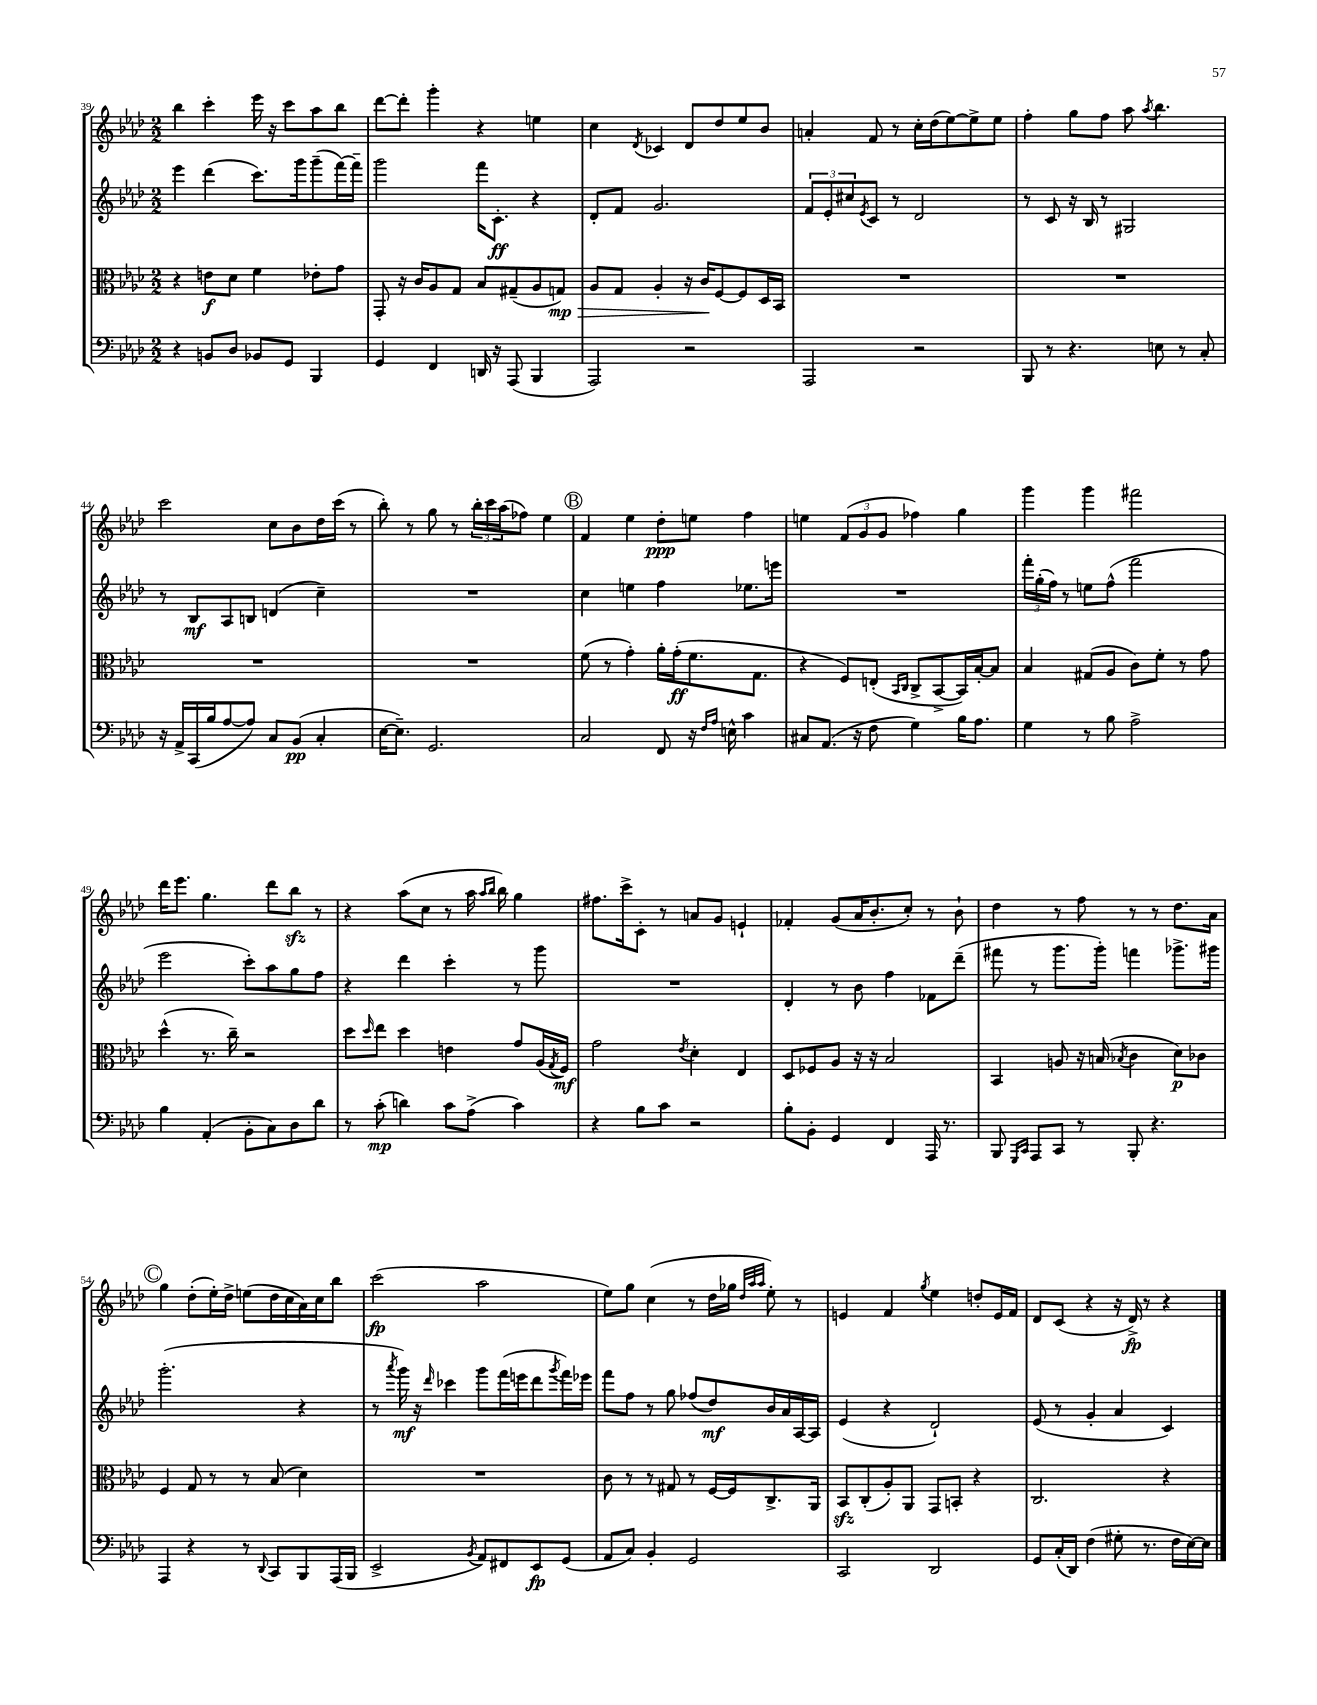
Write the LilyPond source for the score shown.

<<
\new StaffGroup <<
\new Staff = "s0" {
    \clef treble \key aes \major \numericTimeSignature \time 2/2
    bes''4 c'''4-. ees'''16 r16 c'''8 aes''8 bes''8 |
    des'''8~ des'''8-. g'''4-. r4 e''4 |
    c''4 \acciaccatura { des'8 } ces'4 des'8 des''8 ees''8 bes'8 |
    a'4-. f'8 r8 c''16-. des''16( ees''8~) ees''8-> ees''8 |
    f''4-. g''8 f''8 aes''8 \acciaccatura { aes''8 } bes''4. |
    c'''2 c''8 bes'8 des''16 c'''16( r8 |
    bes''8-.) r8 g''8 r8 \tuplet 3/2 { bes''16-. c'''16 aes''16( } fes''8) ees''4 |
    \mark \markup { \circle "B" } f'4 ees''4 des''8-.\ppp e''8 f''4 |
    e''4 \tuplet 3/2 { f'8( g'8 g'8 } fes''4) g''4 |
    g'''4 g'''4 fis'''2 |
    des'''16 ees'''8. g''4. des'''8 bes''8\sfz r8 |
    r4 aes''8( c''8 r8 aes''16 \grace { aes''16 bes''16 } bes''16) g''4 |
    fis''8. c'''16-> c'8-. r8 a'8 g'8 e'4-! |
    fes'4-. g'8( aes'16 bes'8.-. c''8-.) r8 bes'8-! |
    des''4 r8 f''8 r8 r8 des''8. aes'16 |
    \mark \markup { \circle "C" } g''4 des''8-.( ees''16-.) des''16-> e''8( des''16 c''16 aes'16) c''16 bes''8 |
    c'''2\fp( aes''2 |
    ees''8) g''8 c''4( r8 des''16 ges''16 \grace { des''32 aes''32 aes''32 } ees''8-.) r8 |
    e'4 f'4 \acciaccatura { g''8 } ees''4 d''8-. e'16 f'16 |
    des'8 c'8( r4 r16 des'16->\fp) r8 r4 \bar "|." |
}
\new Staff = "s1" {
    \clef treble \key aes \major \numericTimeSignature \time 2/2
    ees'''4 des'''4( c'''8.) g'''16 g'''8--( f'''16~) f'''16-- |
    g'''2 f'''16 c'8.-.\ff r4 |
    des'8-. f'8 g'2. |
    \tuplet 3/2 { f'8 ees'8-. cis''8 } \acciaccatura { ees'8 } c'8 r8 des'2 |
    r8 c'8 r16 bes16 r8 gis2 |
    r8 bes8\mf aes8 b8 d'4( c''4--) |
    R1 |
    \mark \markup { \circle "B" } c''4 e''4 f''4 ees''8. e'''16 |
    R1 |
    \tuplet 3/2 { f'''16-. g''16-.( f''16) } r8 e''8 f''8-^( f'''2 |
    ees'''2 c'''8-.) aes''8 g''8 f''8 |
    r4 des'''4 c'''4-. r8 g'''8 |
    R1 |
    des'4-. r8 bes'8 f''4 fes'8 des'''8--( |
    fis'''8 r8 g'''8. g'''16-.) f'''4 ges'''8.-> gis'''16 |
    \mark \markup { \circle "C" } g'''2.-.( r4 |
    r8 \acciaccatura { aes'''8 } g'''16\mf) r16 \grace { des'''16 } ces'''4 g'''8 f'''16( e'''16 des'''8 \acciaccatura { g'''8 } f'''16) ees'''16 |
    f'''8 f''8 r8 g''8 fes''8( des''8\mf) bes'16 aes'16 aes16~ aes16 |
    ees'4( r4 des'2-!) |
    ees'8( r8 g'4-. aes'4 c'4) \bar "|." |
}
\new Staff = "s2" {
    \clef alto \key aes \major \numericTimeSignature \time 2/2
    r4 e'8\f des'8 f'4 ees'8-. g'8 |
    g,8-. r16 c'16 aes8 g8 bes8 gis8--( aes8 g8\mp\>) |
    aes8 g8 aes4-. r16 c'16\! f8~ f8 des16 bes,16 |
    R1 |
    R1 |
    R1 |
    R1 |
    \mark \markup { \circle "B" } f'8( r8 g'4-.) aes'16-. g'16-.\ff( f'8. g8. |
    r4 f8) e8-.( \grace { bes,16 c16 } c8-> bes,8~-> bes,16) bes16~-. bes8 |
    bes4 gis8( aes8 c'8) f'8-. r8 g'8 |
    des''4-^( r8. c''16--) r2 |
    des''8 \grace { des''16 } ees''8 des''4 e'4 g'8 aes16( \acciaccatura { g8 } f16\mf) |
    g'2 \acciaccatura { ees'8 } des'4-. ees4 |
    des8 fes8 aes8 r16 r16 bes2 |
    bes,4 a8 r16 b16( \acciaccatura { bes8 } c'4 des'8\p) ces'8 |
    \mark \markup { \circle "C" } f4 g8 r8 r8 bes8( des'4) |
    R1 |
    c'8 r8 r8 gis8 r8 f16~ f16 c8.-> aes,16 |
    bes,8\sfz c8-.( aes8-.) aes,8 g,8 b,8-. r4 |
    c2. r4 \bar "|." |
}
\new Staff = "s3" {
    \clef bass \key aes \major \numericTimeSignature \time 2/2
    r4 b,8 des8 bes,8 g,8 bes,,4 |
    g,4 f,4 d,16 r16 aes,,8( bes,,4 |
    aes,,2) r2 |
    aes,,2 r2 |
    bes,,8 r8 r4. e8 r8 c8-. |
    r16 aes,16-> c,16( bes16 aes8~ aes8) c8 bes,8\pp( c4-. |
    ees16~ ees8.--) g,2. |
    \mark \markup { \circle "B" } c2 f,8 r16 \grace { f16 aes16 } e16-^ c'4 |
    cis8 aes,8.( r16 f8 g4) bes16 aes8. |
    g4 r8 bes8 aes2-> |
    bes4 aes,4-.( bes,8-. c8) des8 des'8 |
    r8 c'8-.\mp( d'4) c'8 aes8->( c'4) |
    r4 bes8 c'8 r2 |
    bes8-. bes,8-. g,4 f,4 aes,,16 r8. |
    bes,,8 \grace { g,,16 c,16 } aes,,8 c,8 r8 bes,,8-. r4. |
    \mark \markup { \circle "C" } aes,,4 r4 r8 \appoggiatura { des,8 } c,8 bes,,8 aes,,16( bes,,16 |
    ees,2-> \acciaccatura { bes,8 } aes,8) fis,8 ees,8\fp g,8( |
    aes,8 c8) bes,4-. g,2 |
    c,2 des,2 |
    g,8 c16-.( des,16) f4( gis8-. r8. f16 ees16~) ees16 \bar "|." |
}
>>
>>
\layout { \context { \Score currentBarNumber = #39 } }
